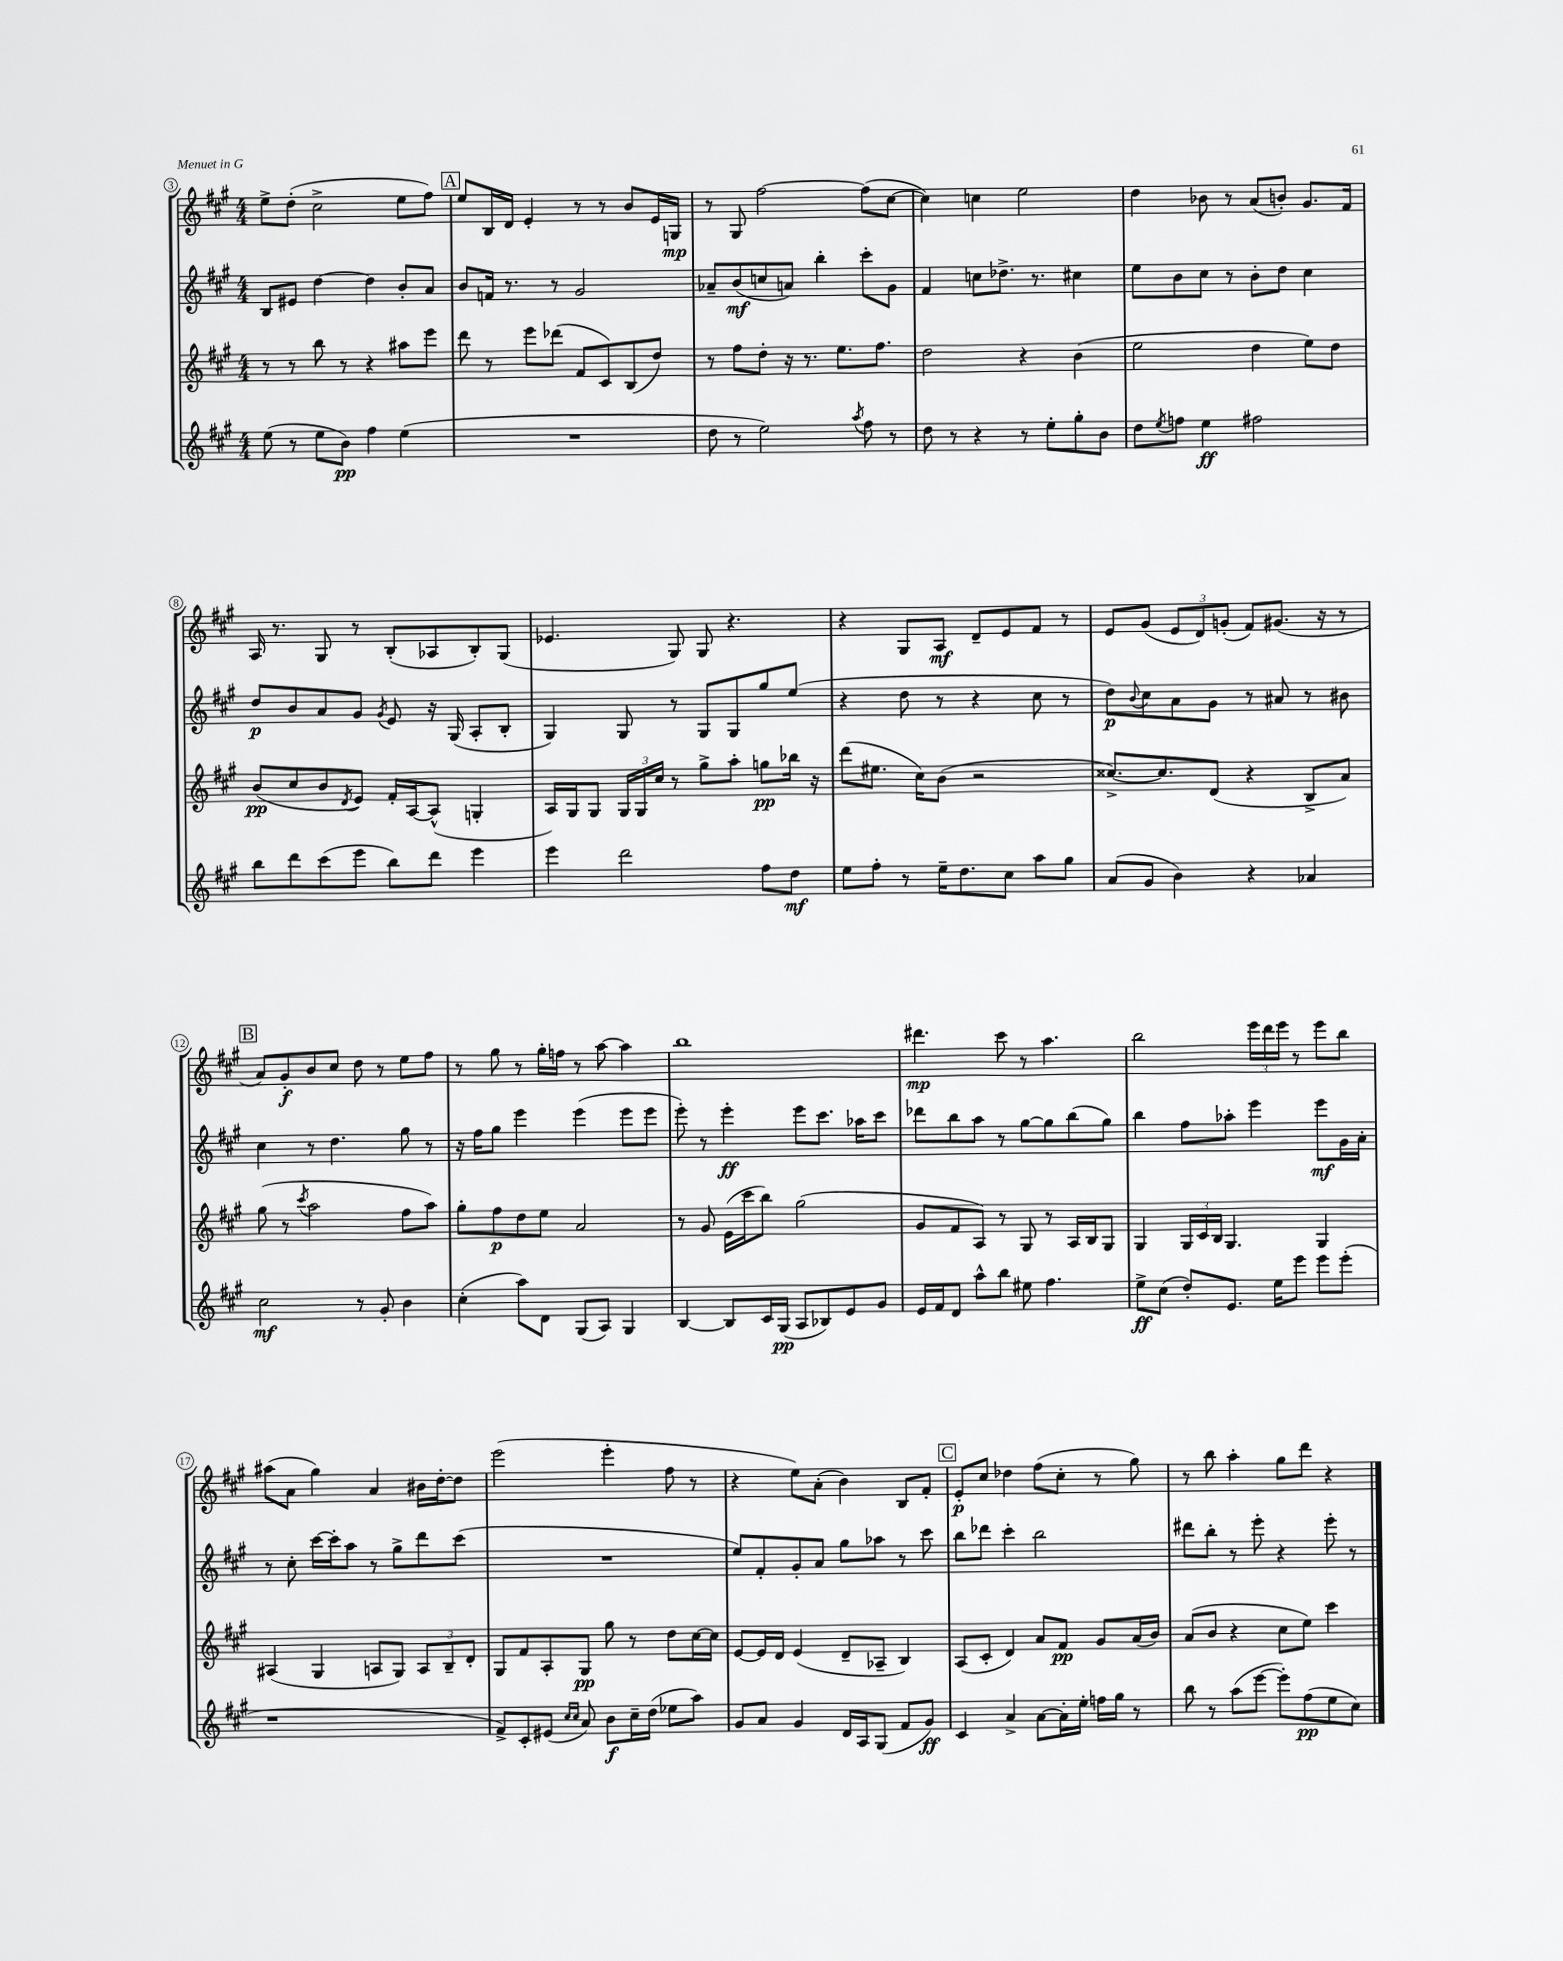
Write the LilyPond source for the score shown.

<<
\new StaffGroup <<
\new Staff = "s0" {
    \clef treble \key a \major \numericTimeSignature \time 4/4
    e''8-> d''8-.( cis''2-> e''8 fis''8) |
    \mark \markup { \box "A" } e''8 b16 d'16 e'4-. r8 r8 b'8 e'16 g16\mp |
    r8 gis8 fis''2~ fis''8( cis''8~ |
    cis''4) c''4 e''2 |
    d''4 bes'8 r8 a'8( b'8-.) gis'8. fis'16 |
    a16 r8. gis8 r8 b8-.( aes8 b8-.) gis8( |
    ees'4. gis8) gis8 r4. |
    r4 gis8 a8\mf d'8-- e'8 fis'8 r8 |
    e'8 gis'8( \tuplet 3/2 { e'8 d'8) g'8-.( } fis'8) gis'8.( r16 r8 |
    \mark \markup { \box "B" } a'8) gis'8-.\f b'8 cis''8 d''8 r8 e''8 fis''8 |
    r8 gis''8 r8 gis''16-. f''16 r8 a''8~ a''4 |
    b''1 |
    dis'''4.\mp cis'''8 r8 a''4. |
    b''2 \tuplet 3/2 { e'''16 d'''16 e'''16 } r8 e'''8 b''8 |
    ais''8( a'8 gis''4) a'4 bis'16 d''16~-. d''8 |
    e'''2( e'''4-. fis''8 r8 |
    r4 e''8) a'8-.( b'4) b8 fis'8-. |
    \mark \markup { \box "C" } e'8-.\p cis''8 des''4 fis''8( cis''8-. r8 gis''8) |
    r8 b''8 a''4-. gis''8 d'''8 r4 \bar "|." |
}
\new Staff = "s1" {
    \clef treble \key a \major \numericTimeSignature \time 4/4
    b8 eis'8 d''4~ d''4 b'8-. a'8 |
    \mark \markup { \box "A" } b'8 f'16 r8. r8 gis'2 |
    aes'8-- b'8\mf( c''8 a'8) b''4-. cis'''8-. gis'8 |
    fis'4 c''8 des''8.-> r8. cis''4 |
    e''8 b'8 cis''8 r8 b'8-. d''8 cis''4 |
    d''8\p b'8 a'8 gis'8 \acciaccatura { gis'8 } e'8 r16 gis16( a8-. b8-. |
    gis4) gis8 r8 gis8 gis8 gis''8 e''8( |
    r4 d''8 r8 r4 cis''8 r8 |
    d''8\p) \appoggiatura { b'8 } cis''8 a'8 gis'8 r8 ais'8 r8 bis'8 |
    \mark \markup { \box "B" } cis''4 r8 d''4. gis''8 r8 |
    r16 fis''16 gis''8 e'''4 e'''4( e'''8 e'''8 |
    e'''8-.) r8 e'''4-.\ff e'''8 cis'''8. aes''16 cis'''8 |
    des'''8 b''8 a''8 r8 gis''8~ gis''8 b''8( gis''8) |
    b''4 fis''8 aes''8-. e'''4 e'''8\mf gis'16 a'16-. |
    r8 cis''8-. cis'''16~ cis'''16-. a''8 r8 gis''8-> d'''8 cis'''8( |
    R1 |
    e''8) fis'8-. gis'8-. a'8 gis''8 aes''8 r8 cis'''8 |
    \mark \markup { \box "C" } b''8 des'''8 cis'''4-. b''2 |
    dis'''8 b''8-. r8 e'''8-. r4 e'''8-. r8 \bar "|." |
}
\new Staff = "s2" {
    \clef treble \key a \major \numericTimeSignature \time 4/4
    r8 r8 b''8 r8 r4 ais''8 e'''8 |
    \mark \markup { \box "A" } d'''8 r8 e'''8 des'''8( fis'8 cis'8) b8( d''8) |
    r8 fis''8 d''8-. r16 r8. e''8. fis''8. |
    d''2 r4 b'4( |
    e''2 d''4 e''8) d''8 |
    b'8\pp( cis''8 b'8 \acciaccatura { d'8 } e'8) fis'16-. a16~ a8-^( g4-. |
    a16) gis16 gis8 \tuplet 3/2 { gis16 gis16 cis''16 } r8 gis''8-> a''8-. g''8\pp bes''16 r16 |
    d'''8( eis''8. cis''16) b'8( r2 |
    cisis''8.~->) cisis''8. d'8( r4 b8-> a'8) |
    \mark \markup { \box "B" } gis''8( r8 \acciaccatura { cis'''8 } a''2 fis''8 a''8) |
    gis''8-. fis''8\p d''8 e''8 a'2 |
    r8 gis'8 e'16( cis'''16 b''8) gis''2( |
    gis'8 fis'8 a8) r8 gis8 r8 a16 b16 gis8 |
    gis4 \tuplet 3/2 { gis16 cis'16 b16 } gis4. gis4 |
    ais4( gis4 a8 gis8) \tuplet 3/2 { a8 b8-- d'8-. } |
    gis8 fis'8 a8-. gis8\pp gis''8 r8 d''8 cis''16~ cis''16 |
    e'8~ e'16 d'16 e'4( d'8-- aes8-- b4) |
    \mark \markup { \box "C" } a8( cis'8-. d'4) a'8 fis'8\pp gis'8 a'16( b'16) |
    a'8( b'8 r4 cis''8 e''8) cis'''4 \bar "|." |
}
\new Staff = "s3" {
    \clef treble \key a \major \numericTimeSignature \time 4/4
    e''8( r8 e''8 b'8\pp) fis''4 e''4( |
    \mark \markup { \box "A" } R1 |
    d''8 r8 e''2) \acciaccatura { a''8 } fis''8 r8 |
    d''8 r8 r4 r8 e''8-. gis''8-. b'8 |
    d''8 \acciaccatura { e''8 } f''8 e''4\ff fis''2 |
    b''8 d'''8 cis'''8( e'''8 b''8) d'''8 e'''4 |
    e'''4 d'''2 fis''8 d''8\mf |
    e''8 fis''8-. r8 e''16-- d''8. cis''8 a''8 gis''8 |
    a'8( gis'8 b'4) r4 aes'4 |
    \mark \markup { \box "B" } cis''2\mf r8 gis'8-. b'4 |
    cis''4-.( a''8) d'8 gis8( a8) gis4 |
    b4~ b8 cis'16 gis16\pp( a8 bes8) e'8 gis'8 |
    e'16 fis'16 d'8 a''8-^ b''8 eis''8 fis''4. |
    e''8->\ff cis''8( d''8-.) e'8. e''16 e'''8 e'''8 e'''8-.( |
    r1 |
    fis'8->) cis'8-. eis'8( \grace { cis''16 cis''16 } a'8) b'8\f cis''16-- d''16( ees''8 a''8) |
    gis'8 a'8 gis'4 d'16 a16 gis8( fis'8 gis'8\ff) |
    \mark \markup { \box "C" } cis'4 a'4-> a'8~ a'16-. e''16-. f''16 gis''16 r8 |
    b''8 r8 a''8( e'''8~ e'''8-.) fis''8\pp( e''8 cis''8) \bar "|." |
}
>>
>>
\layout { \context { \Score currentBarNumber = #3 \override BarNumber.stencil = #(make-stencil-circler 0.1 0.3 ly:text-interface::print) } }
